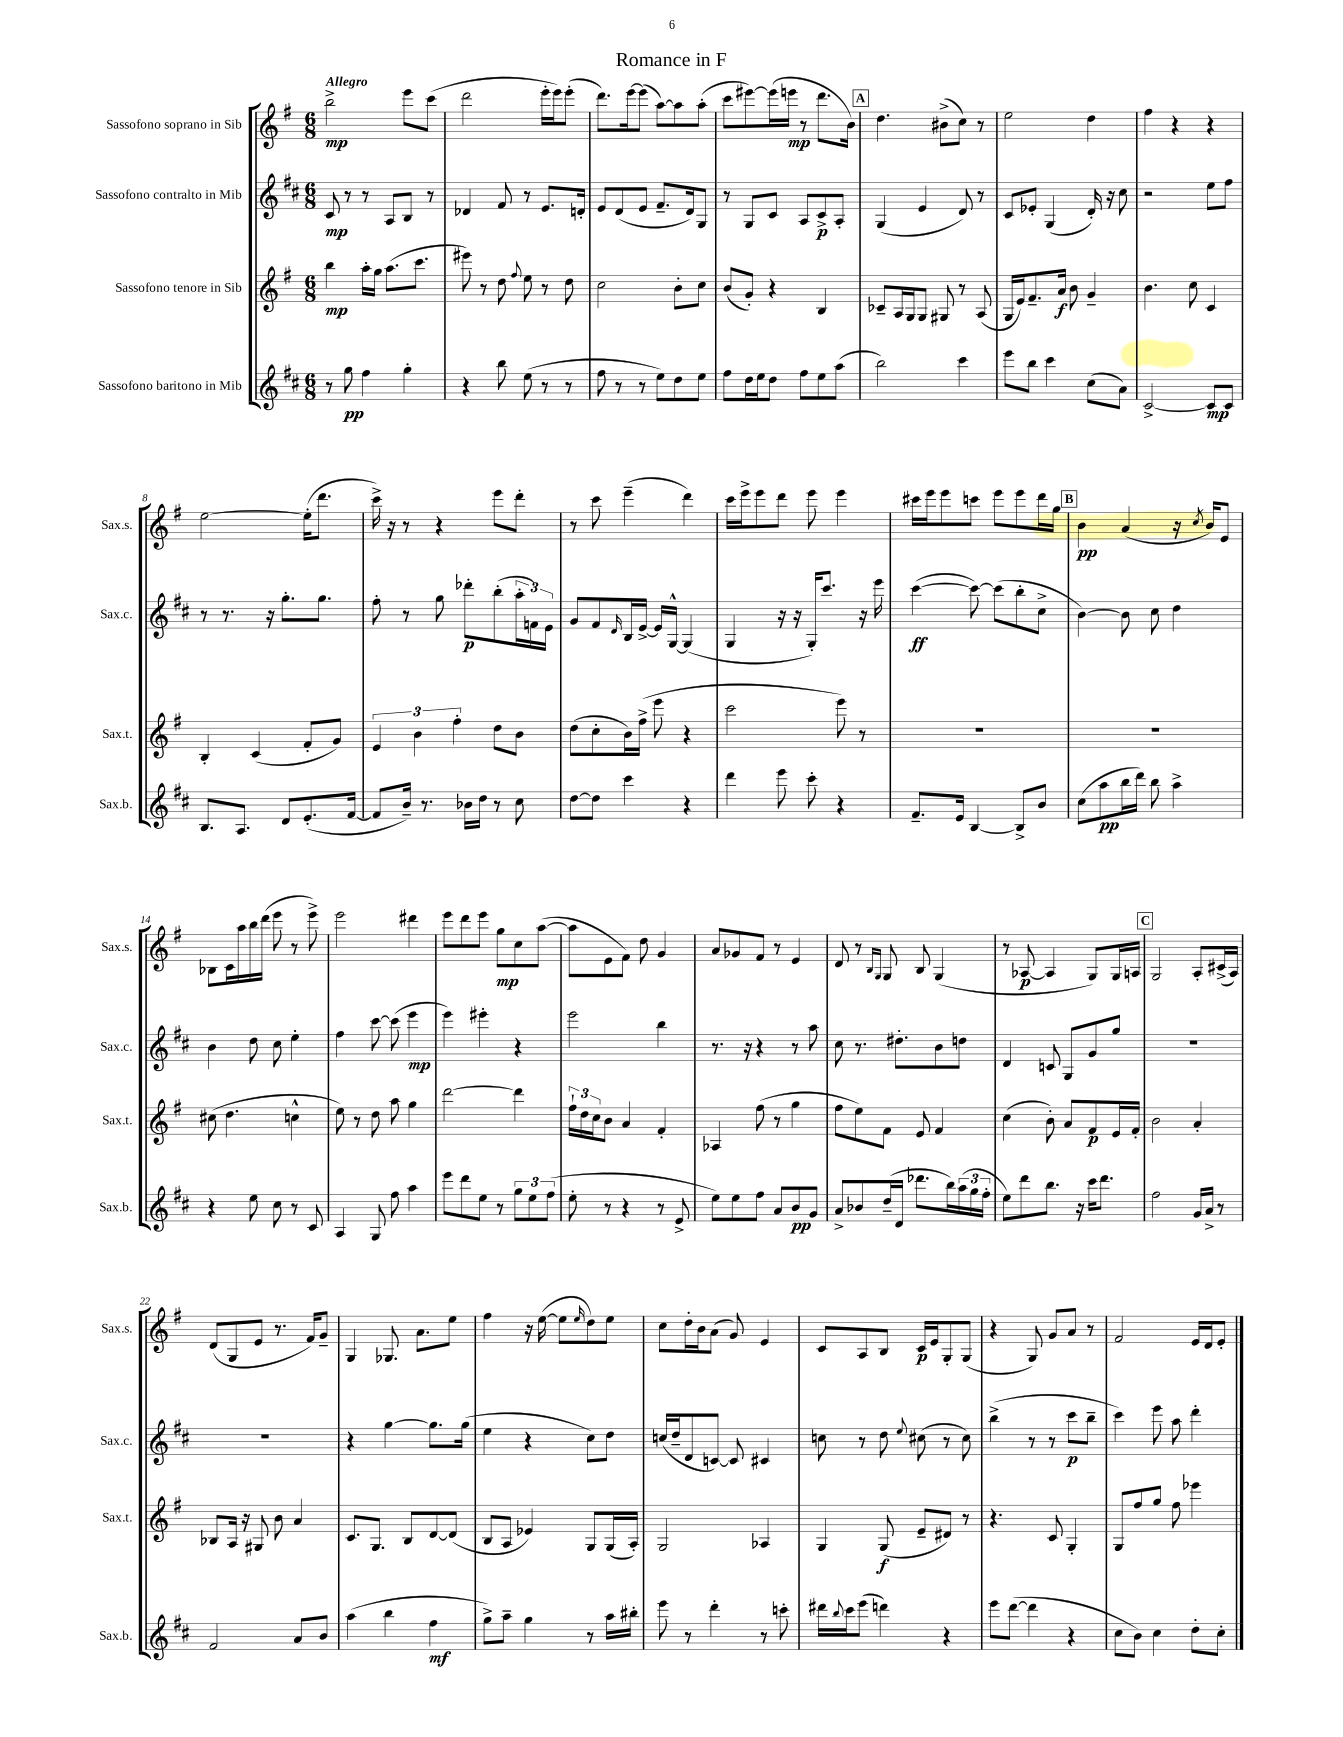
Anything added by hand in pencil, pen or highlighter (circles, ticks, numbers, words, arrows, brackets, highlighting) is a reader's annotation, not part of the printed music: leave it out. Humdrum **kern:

**kern	**kern	**kern	**kern
*staff4	*staff3	*staff2	*staff1
*clefG2	*clefG2	*clefG2	*clefG2
*k[f#c#]	*k[f#]	*k[f#c#]	*k[f#]
*M6/8	*M6/8	*M6/8	*M6/8
8r	4bb	8c#	2bb^
8gg	.	8r	.
4ff#	16aa'	8r	.
.	16gg	.	.
.	(8.aa	8A	.
4gg'	.	8B	8eee
.	8.ccc	.	.
.	.	8r	(8ccc
=	=	=	=
4r	8eee#)	4d-	2ddd
.	8r	.	.
8bb	8dd	8f#	.
.	8qqff#	.	.
(8ee	8ee	8r	.
8r	8r	8.e	16eee'
.	.	.	16eee)
8r	8dd	.	(8eee'
.	.	16d'	.
=	=	=	=
8ff#	2cc	8e	8.ddd)
8r	.	(8d	.
.	.	.	[16eee
8r	.	8e	(8eee]
8ee)	.	8.f#~	[8aa)
8dd	8b'	.	8aa]
.	.	16d)	.
8ee	8cc	8G	(8aa'
=	=	=	=
8ff#	(8b	8r	8ccc
16dd	8g')	8G	[8eee#)
16ee	.	.	.
8dd	4r	8c#	(16eee#]
.	.	.	16eee
8ff#	.	8A	8r
8ee	4B	8c#^	8.ddd
(8aa	.	8A'	.
.	.	.	16b)
=	=	=	=
2bb)	8c-~	(4G	4.dd
.	16A	.	.
.	16G	.	.
.	8G	4e	.
.	8G#	.	(8b#^
4ccc#	8r	8d)	8cc)
.	(8A	8r	8r
=	=	=	=
8eee	16G	8c#	2ee
.	16e)	.	.
8bb	8.f#~	8e-'	.
4ccc#	.	(4G	.
.	16a	.	.
.	8b	.	.
(8cc#	4g~	16d')	4dd
.	.	16r	.
8a)	.	8cc#	.
=	=	=	=
[2c#^	4.b	2r	4ff#
.	.	.	4r
.	8cc	.	.
8c#]	4c	8ee	4r
8c#	.	8ff#	.
=	=	=	=
8.B	4B'	8r	[2ee
.	.	8.r	.
8.A	.	.	.
.	(4c	.	.
.	.	16r	.
8d	.	8.gg'	.
(8.e'	8f#'	.	(16ee']
.	.	8.gg	8.ddd
.	8g)	.	.
[16f#	.	.	.
=	=	=	=
8f#]	6e	8ff#'	16ccc^)
.	.	.	16r
16b~)	.	8r	8r
.	6b	.	.
8.r	.	.	.
.	.	8gg	4r
.	6ff#'	.	.
16b-	.	8ddd-'	.
16dd	.	.	.
8r	8dd	(8bb'	8eee
8cc#	8b	24aa'	8ddd'
.	.	24f)	.
.	.	24e	.
=	=	=	=
[8dd	(8dd	8g	8r
8dd]	8cc'	8f#	8ccc
.	.	16qqd	.
4ccc#	16b)	16B	(4eee~
.	(16ff#^	[16e^	.
.	8eee	16e]	.
.	.	[16G^^	.
4r	4r	(4G]	4ddd)
=	=	=	=
4ddd	2ccc	4G	16ccc
.	.	.	16eee^
.	.	.	8eee
8eee	.	16r	8ddd
.	.	16r	.
8ccc#'	.	16G')	8eee
.	.	8.ccc#	.
4r	8eee)	.	4eee
.	8r	16r	.
.	.	16eee	.
=	=	=	=
8.f#~	2.r	([4ccc#	16ccc#
.	.	.	16eee
.	.	.	8eee
16e	.	.	.
[4B	.	8ccc#_)	8ccc
.	.	(8ccc#]	8eee
8B^]	.	8bb'	8eee
8b	.	8cc#^	16ddd
.	.	.	16gg
=	=	=	=
(8cc#	2.r	[4b)	4b
8aa	.	.	.
16bb	.	8b]	(4a
16ddd)	.	.	.
8bb	.	8cc#	.
4aa^	.	4dd	16r
.	.	.	8qcc
.	.	.	16b)
.	.	.	8e
=	=	=	=
4r	(8cc#	4b	8B-
.	4.dd	.	16c
.	.	.	16aa
8ee	.	8dd	16bb
.	.	.	(16ddd
8cc#	.	8cc#	8eee
8r	4cc^^	4ee'	8r
8c#	.	.	8eee^)
=	=	=	=
4A	8ee)	4ff#	2eee
.	8r	.	.
8G	8dd	[8ccc#	.
8ff#	8aa	(8ccc#]	.
4aa	4gg	4eee	4ddd#
=	=	=	=
8eee	[2ddd	4eee)	8eee
8ddd	.	.	8ddd
8ee	.	4eee#'	8eee
8r	.	.	8gg
12gg	4ddd]	4r	8cc
12ee	.	.	.
.	.	.	([8aa
(12ff#	.	.	.
=	=	=	=
8ee'	24ff#`	2eee	8aa]
.	24dd	.	.
.	24cc	.	.
8r	8b	.	8e
4r	4a	.	8f#)
.	.	.	8dd
8r	4f#'	4bb	4g
8e^	.	.	.
=	=	=	=
8ee)	4A-	8.r	8a
8ee	.	.	8g-
.	.	16r	.
8ff#	(8ff#	4r	8f#
8a	8r	.	8r
8b	4gg	8r	4e
8g	.	8aa	.
=	=	=	=
8a^	8ff#	8cc#	8d
8b-	8ee)	8.r	8r
.	.	.	16qqB
.	.	.	16qqG
(16dd~	8f#	.	8G
16d	.	8.dd#'	.
8.ddd-	8e	.	8B
.	4f#	8b	(4G
16bb)	.	.	.
(24aa	.	8dd	.
24gg	.	.	.
24ff#'	.	.	.
=	=	=	=
8ee)	(4cc	4d	8r
8ddd	.	.	[8A-
8.bb	8b')	8c	4A-]
.	8a	8G	.
16r	.	.	.
16ccc#	8f#	8g	8G)
8.ddd	.	.	.
.	16e	8gg	16G
.	16f#'	.	16A
=	=	=	=
2ff#	2b	2.r	2G
16g	4a'	.	8A'
16a^	.	.	.
8r	.	.	(16c#^
.	.	.	16A)
=	=	=	=
2f#	8B-	2.r	(8d
.	16A	.	8G
.	16r	.	.
.	8G#	.	8e
.	8b	.	8.r
8a	4a	.	.
.	.	.	16f#)
8b	.	.	8g~
=	=	=	=
(4aa	8.c	4r	4G
.	8.G	.	.
4bb	.	[4gg	8.G-
.	8B	.	.
.	.	.	8.a
4ff#	[8d	8.gg]	.
.	(8d]	.	8ee
.	.	(16gg	.
=	=	=	=
8gg^)	8B	4ee	4ff#
8aa~	8A	.	.
4gg	4e-)	4r	16r
.	.	.	([16ee
.	.	.	8ee]
.	.	.	16qqee
8r	8G	8cc#)	8dd)
16aa	(16G	8dd	8ee
16bb#'	16A')	.	.
=	=	=	=
8eee	2G	(16cc	8cc
.	.	16dd~	.
8r	.	8d	16dd'
.	.	.	16b
4ddd'	.	[8c)	(8a
.	.	8c]	8g)
8r	4A-	4c#	4e
8ccc'	.	.	.
=	=	=	=
16ddd#	4G	8cc	8c
8qqbb	.	.	.
16ccc#	.	.	.
(8eee	.	8r	8A
4ddd)	(8G	8dd	8B
.	.	8qqee	.
.	8e~	(8cc#	16c
.	.	.	16e
4r	8d#)	8r	8G'
.	8r	8cc#)	(8G
=	=	=	=
8eee	4.r	(4bb^	4r
([8ddd	.	.	.
4ddd]	.	8r	8G)
.	8c	8r	8g
4r	4G'	8ccc#	8a
.	.	8bb~	8r
=	=	=	=
8cc#	8G	4ccc#)	2f#
8b)	8ff#	.	.
4cc#	8gg	8eee	.
.	8ff#	8aa	.
8dd'	4eee-	4ddd'	16e
.	.	.	16d
8cc#'	.	.	8e'
==	==	==	==
*-	*-	*-	*-
